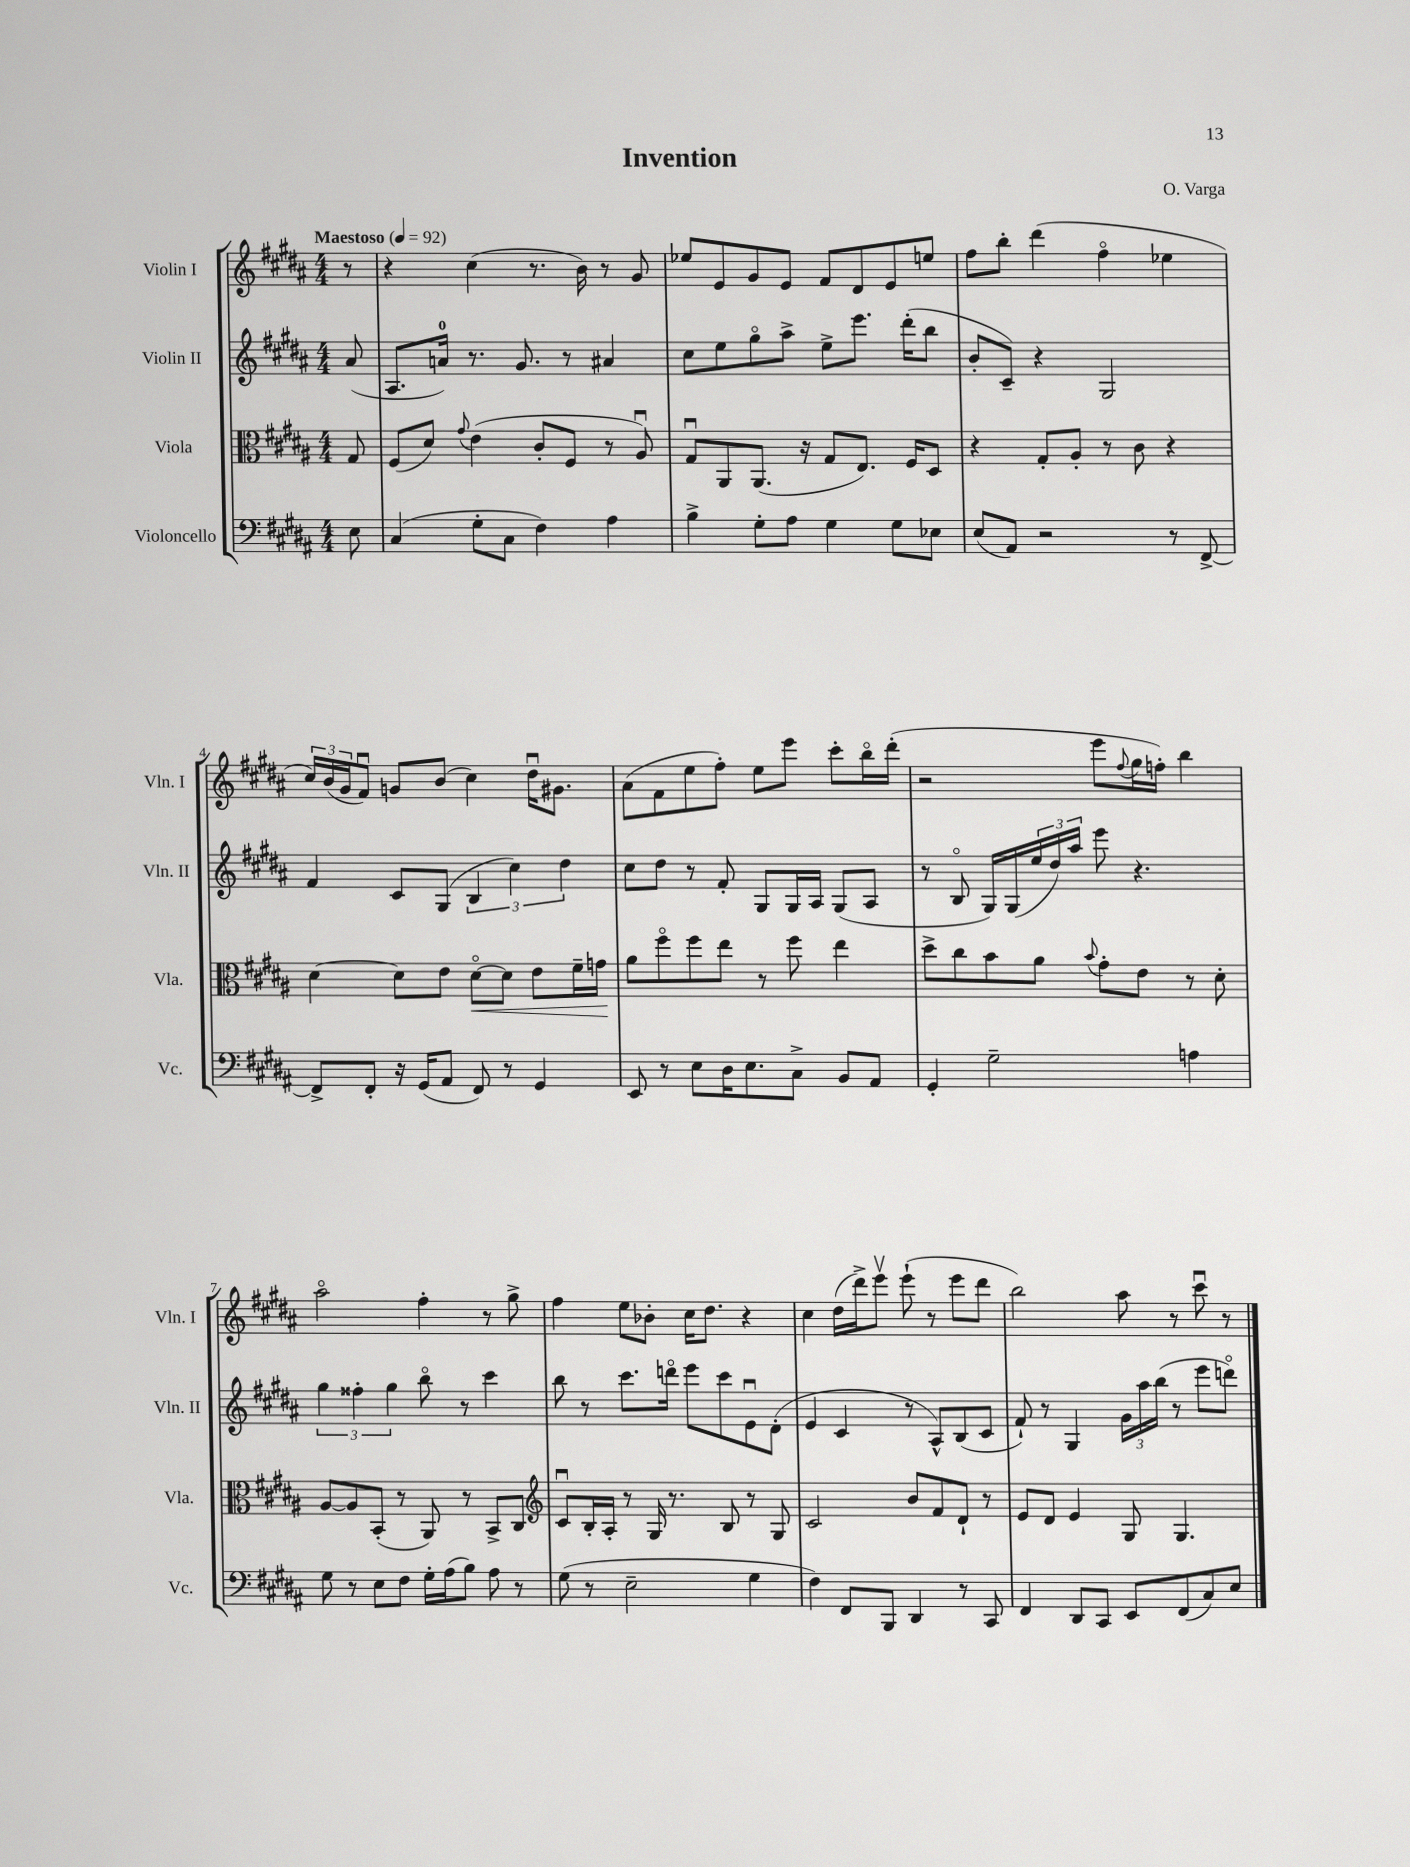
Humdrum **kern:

**kern	**kern	**kern	**kern
*staff4	*staff3	*staff2	*staff1
*clefF4	*clefC3	*clefG2	*clefG2
*k[f#c#g#d#a#]	*k[f#c#g#d#a#]	*k[f#c#g#d#a#]	*k[f#c#g#d#a#]
*M4/4	*M4/4	*M4/4	*M4/4
*MM92	*MM92	*MM92	*MM92
8E	8G#	(8a#	8r
=	=	=	=
(4C#	(8F#	8.A#	4r
.	8d#)	.	.
.	.	16a)	.
.	8qqg#	.	.
8G#'	(4e	8.r	(4cc#
8C#	.	.	.
.	.	8.g#	.
4F#)	8c#'	.	8.r
.	8F#	8r	.
.	.	.	16b)
4A#	8r	4a#	8r
.	8A#u)	.	8g#
=	=	=	=
4B^	8G#u	8cc#	8ee-
.	8AA#	8ee	8e
8G#'	(8.AA#	8gg#o	8g#
8A#	.	8aa#^	8e
.	16r	.	.
4G#	8G#	8ee^	8f#
.	8.E)	8.eee	8d#
8G#	.	.	8e
.	16F#	(16ddd#'	.
8E-	8D#	8bb	8ee
=	=	=	=
(8E	4r	8b'	8ff#
8AA#)	.	8c#~)	8bb'
2r	8G#'	4r	(4ddd#
.	8A#'	.	.
.	8r	2G#	4ff#o
.	8c#	.	.
8r	4r	.	4ee-
[8FF#^	.	.	.
=	=	=	=
8FF#^]	[4d#	4f#	24cc#)
.	.	.	(24b
.	.	.	24g#
8FF#'	.	.	8f#u)
16r	8d#]	8c#	8g
(16GG#	.	.	.
8AA#	8e	(8G#	(8b
8FF#)	[8d#o	6B	4cc#)
8r	8d#]	.	.
.	.	6cc#)	.
4GG#	8e	.	16dd#u
.	.	.	8.g#
.	.	6dd#	.
.	16f#~	.	.
.	16g	.	.
=	=	=	=
8EE	8a#	8cc#	(8a#
8r	8ff#o	8dd#	8f#
8E	8ff#	8r	8ee
16D#	8ee	8f#'	8ff#')
8.E	.	.	.
.	8r	8G#	8ee
8C#^	8ff#	16G#	8eee
.	.	16A#	.
8BB	4ee	(8G#	8ccc#'
8AA#	.	8A#	16bbo
.	.	.	(16ddd#'
=	=	=	=
4GG#'	8dd#^	8r	2r
.	8cc#	8Bo	.
2G#~	8b	16G#)	.
.	.	(16G#	.
.	8a#	24ee	.
.	.	24dd#)	.
.	.	24aa#	.
.	8qqb	.	.
.	8g#'	8eee	8eee
.	.	.	8qqff#
.	8e	4.r	16gg#
.	.	.	16ff')
4A	8r	.	4bb
.	8d#'	.	.
=	=	=	=
8G#	[8A#	6gg#	2aa#o
8r	8A#]	.	.
.	.	6ff##'	.
8E	(8BB'	.	.
.	.	6gg#	.
8F#	8r	.	.
16G#'	8AA#)	8bbo	4ff#'
(16A#	.	.	.
8B)	8r	8r	.
8A#	8BB^	4ccc#	8r
8r	8C#	.	8gg#^
=	=	=	=
*	*clefG2	*	*
(8G#	8c#u	8bb	4ff#
8r	16B'	8r	.
.	16A#'	.	.
2E~	8r	8.ccc#	8ee
.	16G#	.	8b-'
.	8.r	16dddo	.
.	.	8eee	16cc#
.	.	.	8.dd#
.	8B	8ccc#	.
4G#	8r	8eu	4r
.	8G#	(8d#'	.
=	=	=	=
4F#)	2c#	4e	4cc#
8FF#	.	4c#	(16dd#
.	.	.	16ddd#^)
8BBB	.	.	8eeev
4DD#	8b	8r	(8eee`
.	8f#	8A#^^)	8r
8r	8d#`	(8B	8eee
8CC#	8r	8c#	8ddd#
=	=	=	=
4FF#	8e	8f#`)	2bb)
.	8d#	8r	.
8DD#	4e	4G#	.
8CC#	.	.	.
8EE	8G#	24g#	8aa#
.	.	24aa#	.
.	.	(24bb	.
(8FF#	4.G#	8r	8r
8C#)	.	8eee	8ccc#u
8E	.	8dddo)	8r
==	==	==	==
*-	*-	*-	*-
